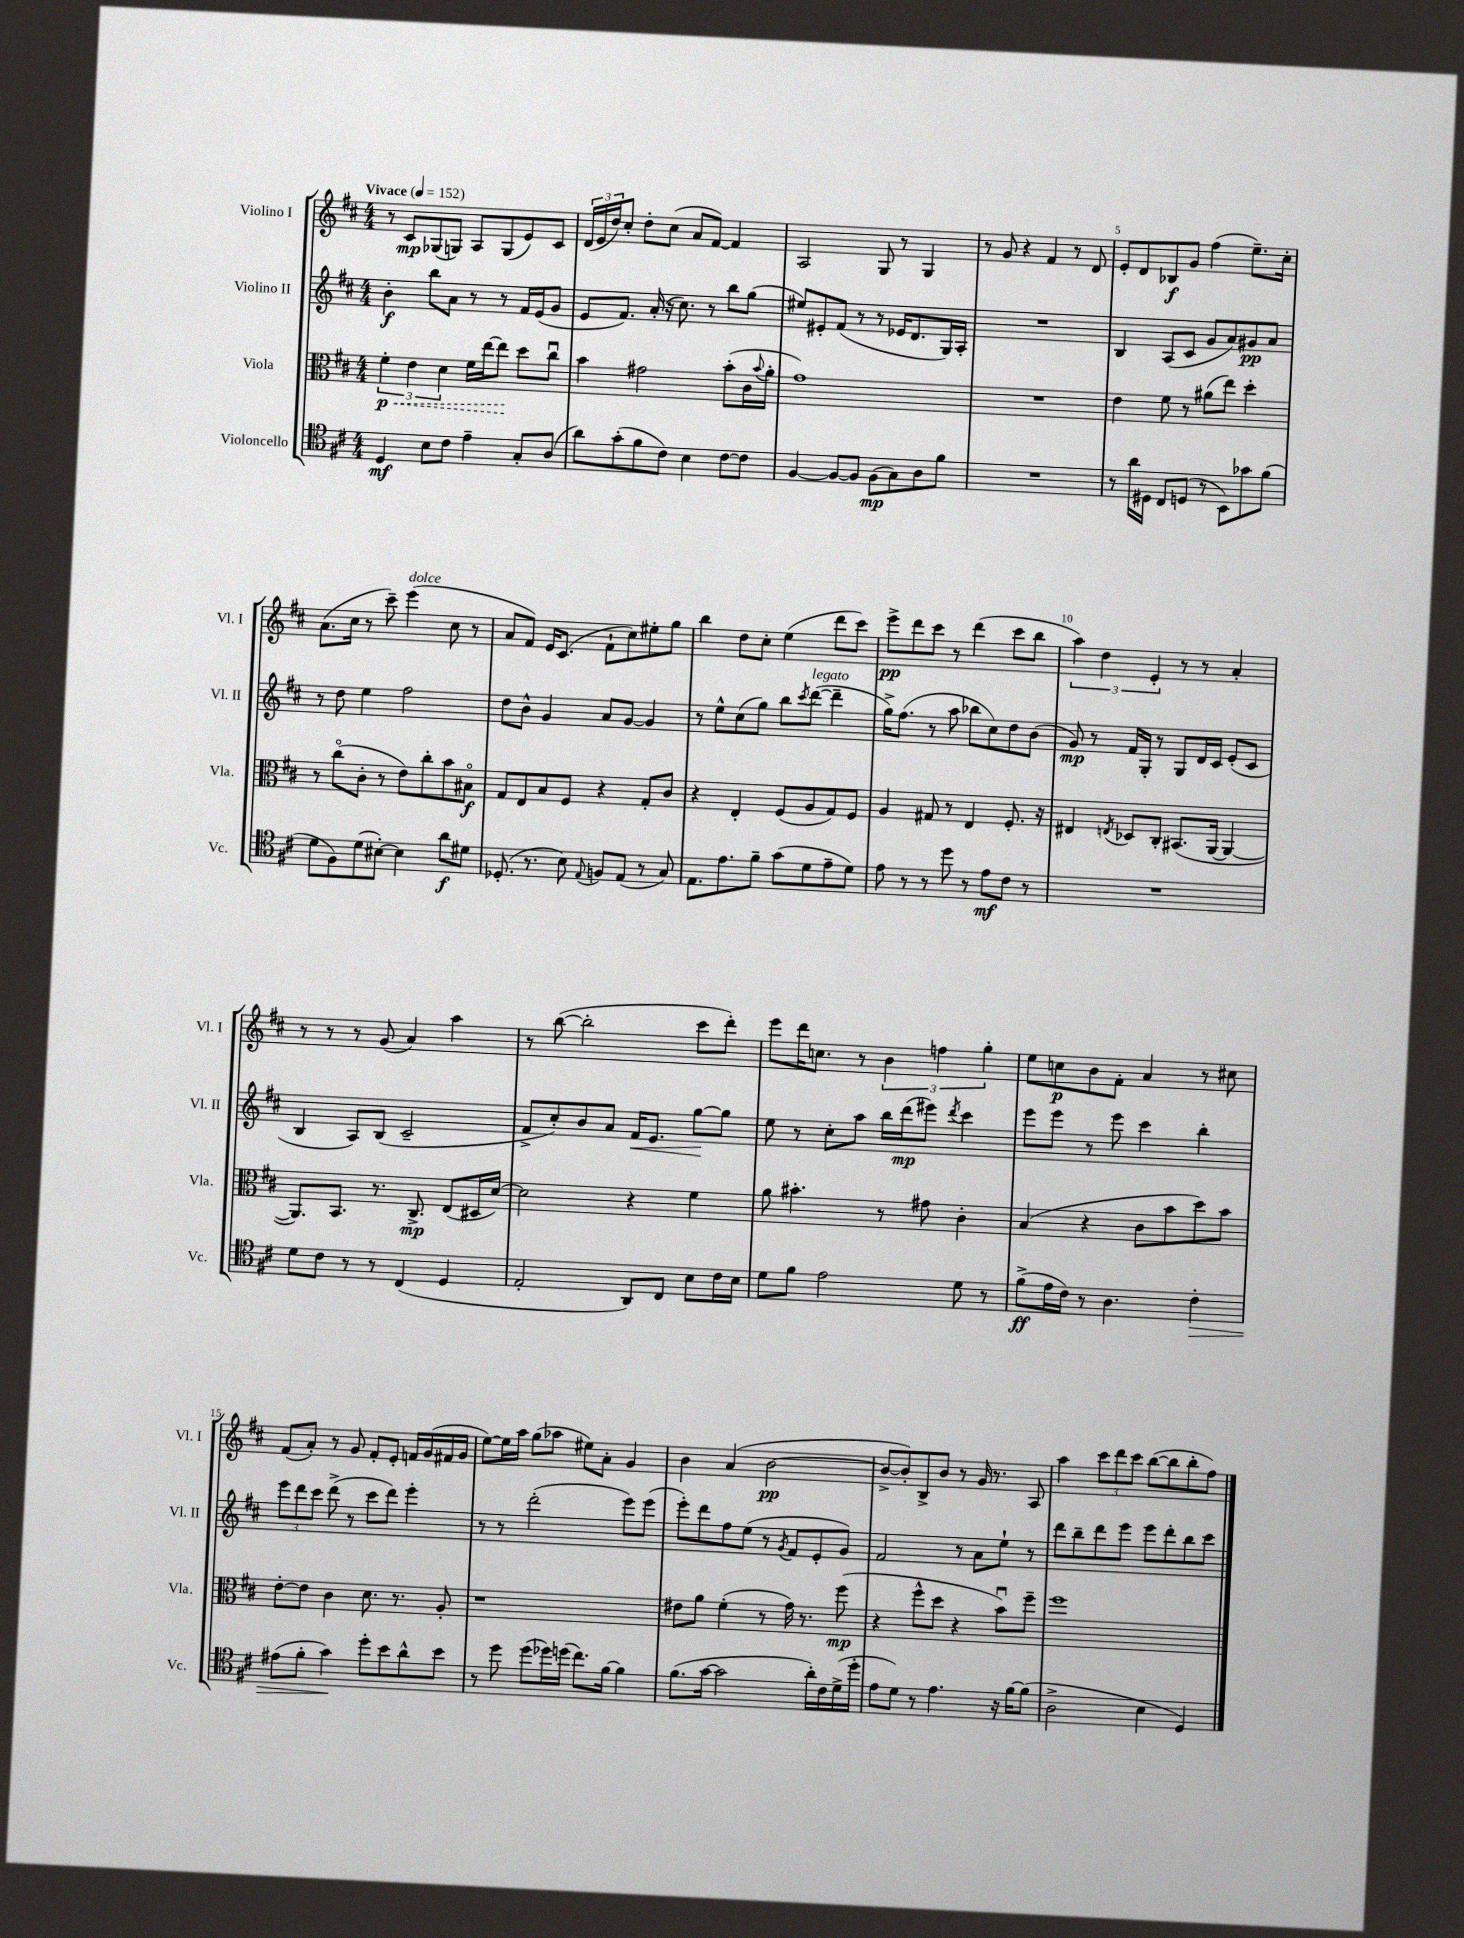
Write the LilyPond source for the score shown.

<<
\new StaffGroup <<
\new Staff = "s0" \with { instrumentName = "Violino I" shortInstrumentName = "Vl. I" } {
    \clef treble \key d \major \numericTimeSignature \time 4/4 \tempo "Vivace" 4 = 152
    r8 cis'8\mp ges8( g8) a8 g8( e'8) cis'8 |
    \tuplet 3/2 { d'16( e'16 d''16) } cis''8-. d''8-. cis''8( a'8 fis'8~) fis'4 |
    a2 g8 r8 g4 |
    r8 g'8 r4 fis'4 r8 d'8 |
    e'8-. d'8 bes8\f g'8 fis''4( e''8.--) cis''16-. |
    a'8.( cis''16 r8 cis'''8--) e'''4^\markup { \italic "dolce" }( cis''8 r8 |
    a'8 fis'8) e'16 cis'8.( fis'8-! cis''8) eis''8-. g''8 |
    b''4 d''8 cis''8-. e''4( d'''8 cis'''8) |
    e'''8->\pp d'''8 cis'''8 r8 d'''4( cis'''8 b''8 |
    \tuplet 3/2 { a''4) d''4 e'4-. } r8 r8 a'4-. |
    r8 r8 r8 g'8( a'4) a''4 |
    r8 b''8~( b''2-. cis'''8 d'''8-.) |
    e'''8 d'''16 c''8. r8 \tuplet 3/2 { b'4 f''4 g''4-. } |
    e''8 c''8\p b'8 fis'8-. a'4 r8 cis''8 |
    fis'8( a'8-.) r8 g'8 fis'8-. e'8-. f'16 g'16( fis'16 g'16 |
    e''8~) e''16 a''16 g''8( aes''8 eis''8) a'8-. g'4 |
    b'4 a'4( b'2~\pp |
    b'8~-> b'8-.) b8-> b'8 r8 g'16 r8. a8 |
    a''4 \tuplet 3/2 { cis'''8 d'''8 cis'''8 } b''8~( b''8 b''8-. fis''8) \bar "|." |
}
\new Staff = "s1" \with { instrumentName = "Violino II" shortInstrumentName = "Vl. II" } {
    \clef treble \key d \major \numericTimeSignature \time 4/4
    b'4-.\f b''8 a'8 r8 r8 fis'16 e'16( g'8 |
    e'8 fis'8.) a'16-.( r16 cis''8.) r8 b''8 g''8( |
    eis''8) eis'8-. fis'8( r8 r8 ees'16 d'8. g16) a16-. |
    R1 |
    b4 a8( cis'8 g'8 a'8) gis'8\pp a'8 |
    r8 d''8 e''4 fis''2 |
    d''8 b'8-^ g'4 a'8 g'8~ g'4 |
    r8 e''8-^ cis''8( g''8) b''8 \acciaccatura { cis'''8 } d'''8~^\markup { \italic "legato" }( d'''4-- |
    g''16->) fis''8.( r8 a''8 bes''8 cis''8) d''8 b'8( |
    g'8\mp) r8 fis'16 g16-. r8 g8 d'16 cis'16 e'8-.( cis'8 |
    b4 a8) b8( cis'2-- |
    fis'8-> cis''8-.) b'8 a'8 fis'16\< e'8. g''8~\! g''8 |
    e''8 r8 cis''8-. a''8 b''16 d'''16\mp( eis'''8) \acciaccatura { d'''8 } cis'''4 |
    e'''8 e'''8 r8 e'''8 cis'''4 b''4-. |
    \tuplet 3/2 { e'''8 d'''8 cis'''8 } d'''8->( r8 cis'''8 d'''8) e'''4-. |
    r8 r8 d'''2-.( e'''8) e'''8( |
    e'''8-.) d'''8 fis''8 e''8( r8 \acciaccatura { g'8 } fis'8 e'8-. g'8) |
    fis'2 r8 a'8 e''8-! r8 |
    d'''8 b''8-- d'''8 e'''8 e'''8 d'''8-. b''8 cis'''8 \bar "|." |
}
\new Staff = "s2" \with { instrumentName = "Viola" shortInstrumentName = "Vla." } {
    \clef alto \key d \major \numericTimeSignature \time 4/4
    \tuplet 3/2 { \once \override Hairpin.style = #'dashed-line fis'4-.\p\< e'4 d'4 } fis'16 e''16~ e''8\! d''8 cis''8\downbow |
    b'4 gis'2 b'8-.( cis'16 \appoggiatura { b'8 } a'16-. |
    g'1) |
    R1 |
    e'4 fis'8 r8 ais'8( e''8) d''4-. |
    r8 cis''8\flageolet( cis'8-. r8 e'8) cis''8-. b'8 bis8\flageolet\f |
    g8 e8 b8 fis8 r4 g8-. cis'8 |
    r4 e4-. fis8( a8 g8) fis8 |
    a4 gis8 r8 e4 fis8.-. r16 |
    eis4 \acciaccatura { e8 } des8 cis8-. bis,8.( a,16~ a,4~ |
    a,8.) b,8. r8. cis8.->\mp e8( dis16 d'16~) |
    d'2 r4 fis'4 |
    a'8 bis'4.-. r8 gis'8 cis'4-. |
    b4( r4 cis'8 b'8 d''8) b'8 |
    e'8~-. e'8 cis'4 d'8. r8. a8-. |
    r1 |
    eis'8 a'8 fis'4-.( r8 g'16) r8. fis''8\mp( |
    r4 fis''8-^ d''8 r4 b'8\downbow) fis''8-- |
    fis''1 \bar "|." |
}
\new Staff = "s3" \with { instrumentName = "Violoncello" shortInstrumentName = "Vc." } {
    \clef tenor \key d \major \numericTimeSignature \time 4/4
    d4\mf b8 cis'8 e'4-- g8-. a8( |
    a'8) g'8-.( fis'8 cis'8) b4 cis'8~ cis'8 |
    fis4~ fis8~ fis8 fis8\mp( g8) a8 fis'8 |
    R1 |
    r8 a'16 dis16 cis8 d8( r8 b,8) ges'8 fis'8( |
    d'8 fis8) d'8( bis8~-.) bis4 a'8\f dis'8 |
    des8.-.( r8. b8) \appoggiatura { e8 } f8 e8( r8 g8) |
    e8. e'8. fis'8-- g'8( d'8 e'8-- d'8) |
    e'8 r8 r8 d''8 r8 e'8\mf cis'8 r8 |
    R1 |
    d'8 cis'8 r8 r8 cis4( d4 |
    e2-. a,8) cis8 b8 cis'16 b16 |
    d'8 fis'8 e'2 d'8 r8 |
    fis'8->\ff( e'16 cis'16) r8 a4. cis'4-.\> |
    eis'8( fis'8-. g'4\!) d''8-. b'8 a'8-^ b'8 |
    r8 d''8 d''8( des''16) d''16( cis''8.) fis'16~ fis'4 |
    fis'8.( g'16~ g'2 a'16-.) cis'16 d'16->( d''16-. |
    e'8 d'8) r8 e'4. r16 fis'16~ fis'8( |
    a2-> b4 d4) \bar "|." |
}
>>
>>
\layout { \context { \Score \override BarNumber.break-visibility = ##(#f #t #t) barNumberVisibility = #(every-nth-bar-number-visible 5) } }
